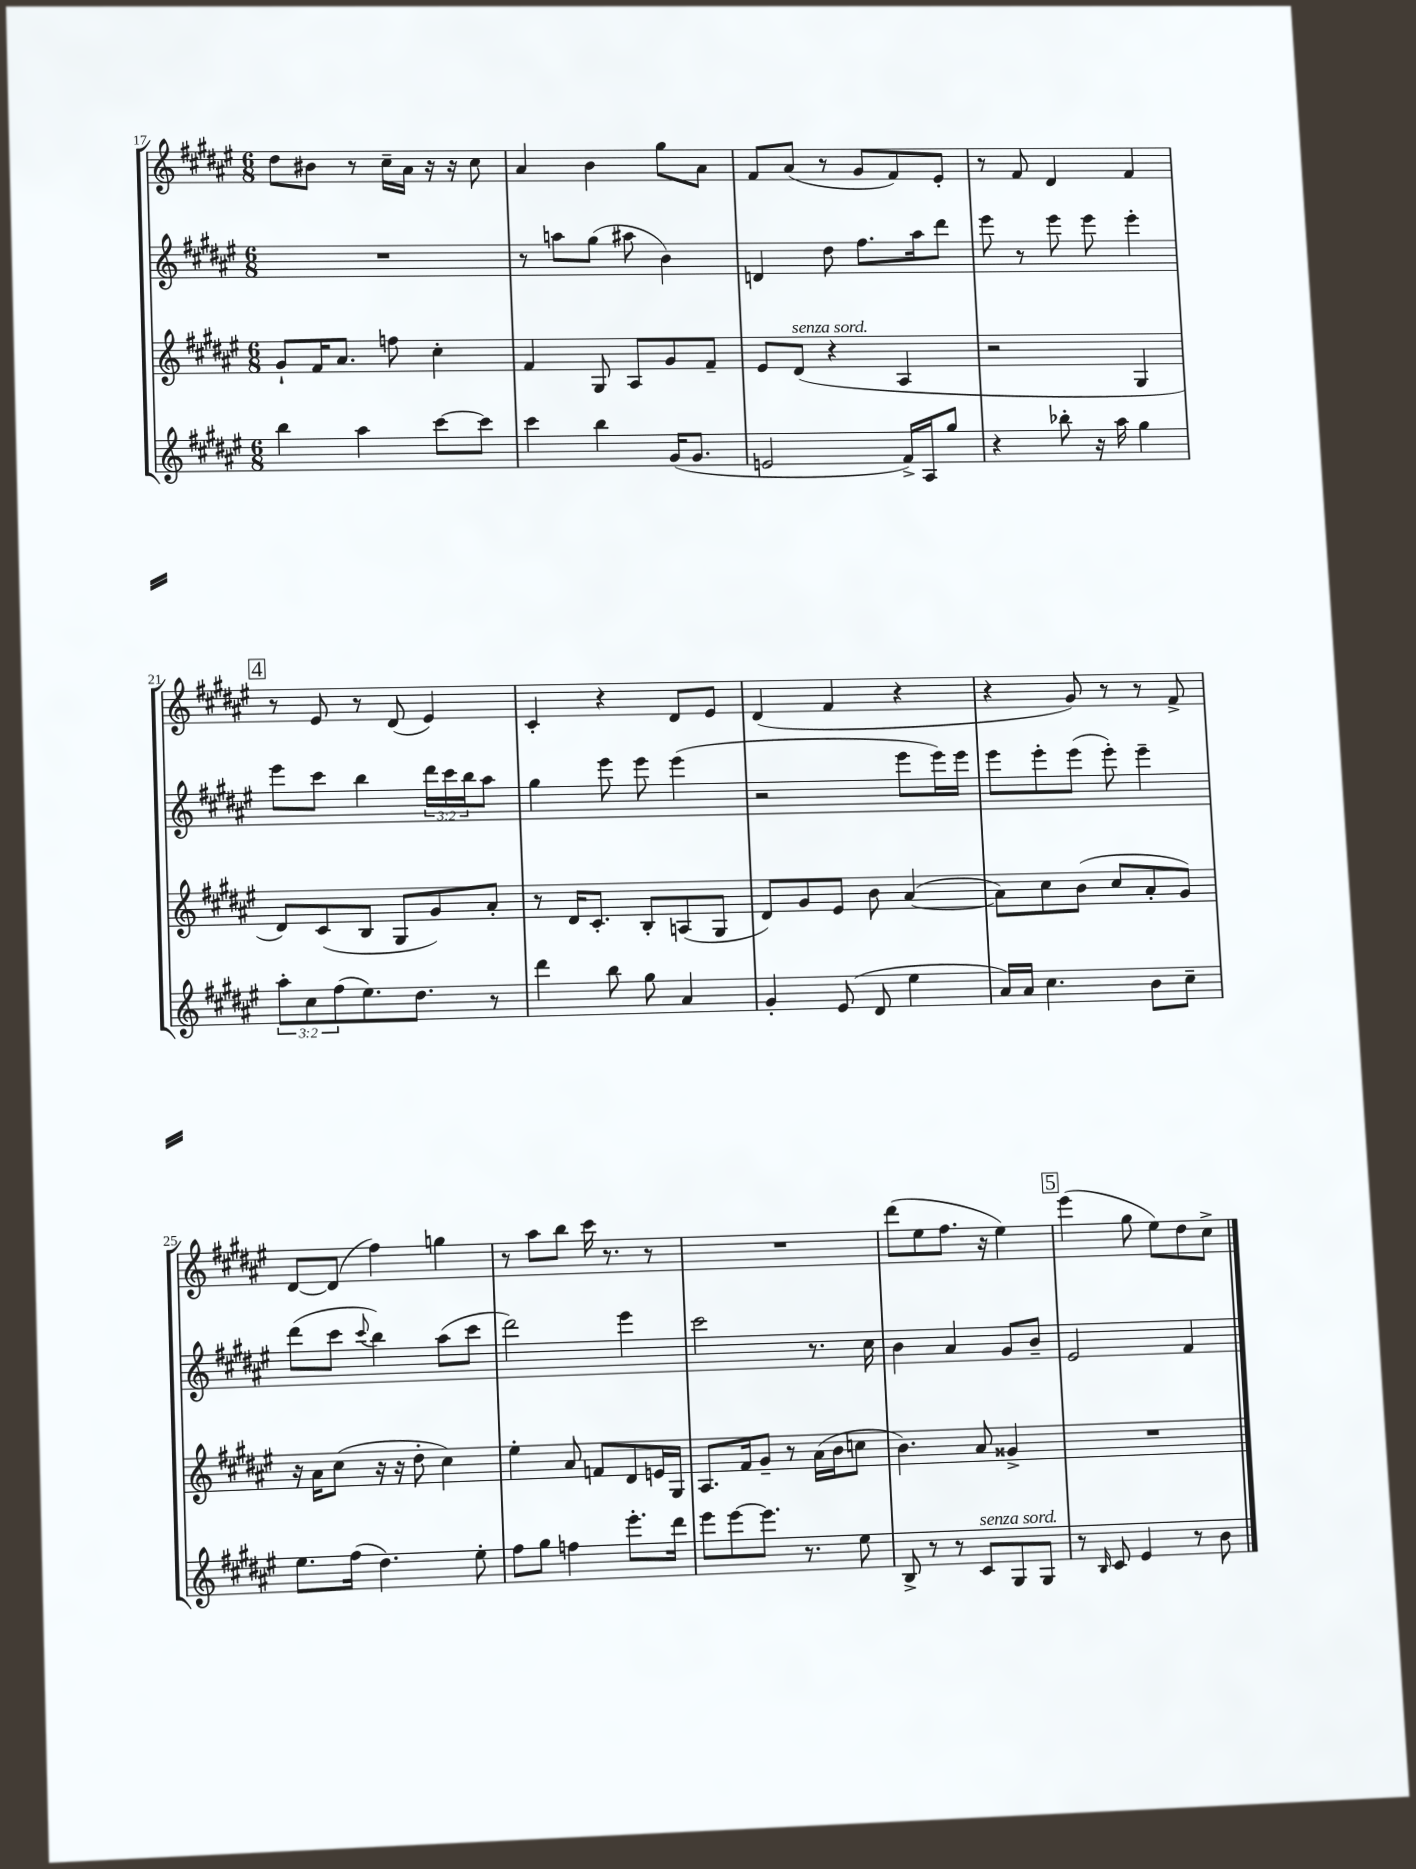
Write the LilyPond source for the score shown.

<<
\new StaffGroup <<
\new Staff = "s0" {
    \clef treble \key fis \major \numericTimeSignature \time 6/8
    dis''8 bis'8 r8 cis''16-- ais'16 r16 r16 cis''8 |
    ais'4 b'4 gis''8 ais'8 |
    fis'8 ais'8( r8 gis'8 fis'8) eis'8-. |
    r8 fis'8 dis'4 fis'4 |
    \mark \markup { \box "4" } r8 eis'8 r8 dis'8( eis'4) |
    cis'4-. r4 dis'8 eis'8 |
    dis'4( fis'4 r4 |
    r4 gis'8) r8 r8 fis'8-> |
    dis'8~ dis'8( fis''4) g''4 |
    r8 ais''8 b''8 cis'''16 r8. r8 |
    R2. |
    dis'''8( eis''8 fis''8. r16 eis''4) |
    \mark \markup { \box "5" } eis'''4( gis''8 eis''8) dis''8 cis''8-> \bar "|." |
}
\new Staff = "s1" {
    \clef treble \key fis \major \numericTimeSignature \time 6/8 \override Staff.TupletNumber.text = #tuplet-number::calc-fraction-text
    R2. |
    r8 a''8 gis''8( ais''8 b'4) |
    d'4 dis''8 fis''8. ais''16 dis'''8 |
    eis'''8 r8 eis'''8 eis'''8 eis'''4-. |
    \mark \markup { \box "4" } eis'''8 cis'''8 b''4 \tuplet 3/2 { dis'''16 cis'''16 b''16 } ais''8 |
    gis''4 eis'''8 eis'''8 eis'''4( |
    r2 eis'''8 eis'''16) eis'''16 |
    eis'''8 eis'''8-. eis'''8( eis'''8-.) eis'''4-- |
    dis'''8( cis'''8 \appoggiatura { cis'''8 } b''4) ais''8( cis'''8 |
    dis'''2) eis'''4 |
    cis'''2 r8. cis''16 |
    b'4 ais'4 gis'8 b'8-- |
    \mark \markup { \box "5" } eis'2 fis'4 \bar "|." |
}
\new Staff = "s2" {
    \clef treble \key fis \major \numericTimeSignature \time 6/8
    gis'8-! fis'16 ais'8. f''8 cis''4-. |
    fis'4 gis8 ais8 gis'8 fis'8-- |
    eis'8 dis'8^\markup { \italic "senza sord." }( r4 ais4 |
    r2 gis4 |
    \mark \markup { \box "4" } dis'8) cis'8( b8 gis8 gis'8) ais'8-. |
    r8 dis'16 cis'8.-. b8-. a8( gis8 |
    dis'8) gis'8 eis'8 b'8 ais'4~( |
    ais'8) cis''8 b'8( cis''8 ais'8-. gis'8) |
    r16 ais'16 cis''8( r16 r16 dis''8-. cis''4) |
    eis''4-. ais'8 f'8 dis'8 e'16 gis16 |
    ais8. fis'16 gis'8-- r8 ais'16( b'16 c''8 |
    b'4.) ais'8 gisis'4-> |
    \mark \markup { \box "5" } R2. \bar "|." |
}
\new Staff = "s3" {
    \clef treble \key fis \major \numericTimeSignature \time 6/8 \override Staff.TupletNumber.text = #tuplet-number::calc-fraction-text
    b''4 ais''4 cis'''8~ cis'''8 |
    cis'''4 b''4 gis'16( gis'8. |
    e'2 fis'16->) ais16 gis''8 |
    r4 bes''8-. r16 ais''16 gis''4 |
    \mark \markup { \box "4" } \tuplet 3/2 { ais''8-. cis''8 fis''8( } eis''8.) dis''8. r8 |
    dis'''4 b''8 gis''8 ais'4 |
    gis'4-. eis'8( dis'8 eis''4 |
    ais'16) ais'16 cis''4. b'8 cis''8-- |
    eis''8. fis''16( dis''4.) eis''8-. |
    fis''8 gis''8 f''4 eis'''8.-. dis'''16 |
    eis'''8 eis'''8~ eis'''8. r8. eis''8 |
    b8-> r8 r8 cis'8^\markup { \italic "senza sord." } gis8 gis8 |
    \mark \markup { \box "5" } r8 \grace { b16 } cis'8 eis'4 r8 b'8 \bar "|." |
}
>>
>>
\layout { \context { \Score currentBarNumber = #17 } }
